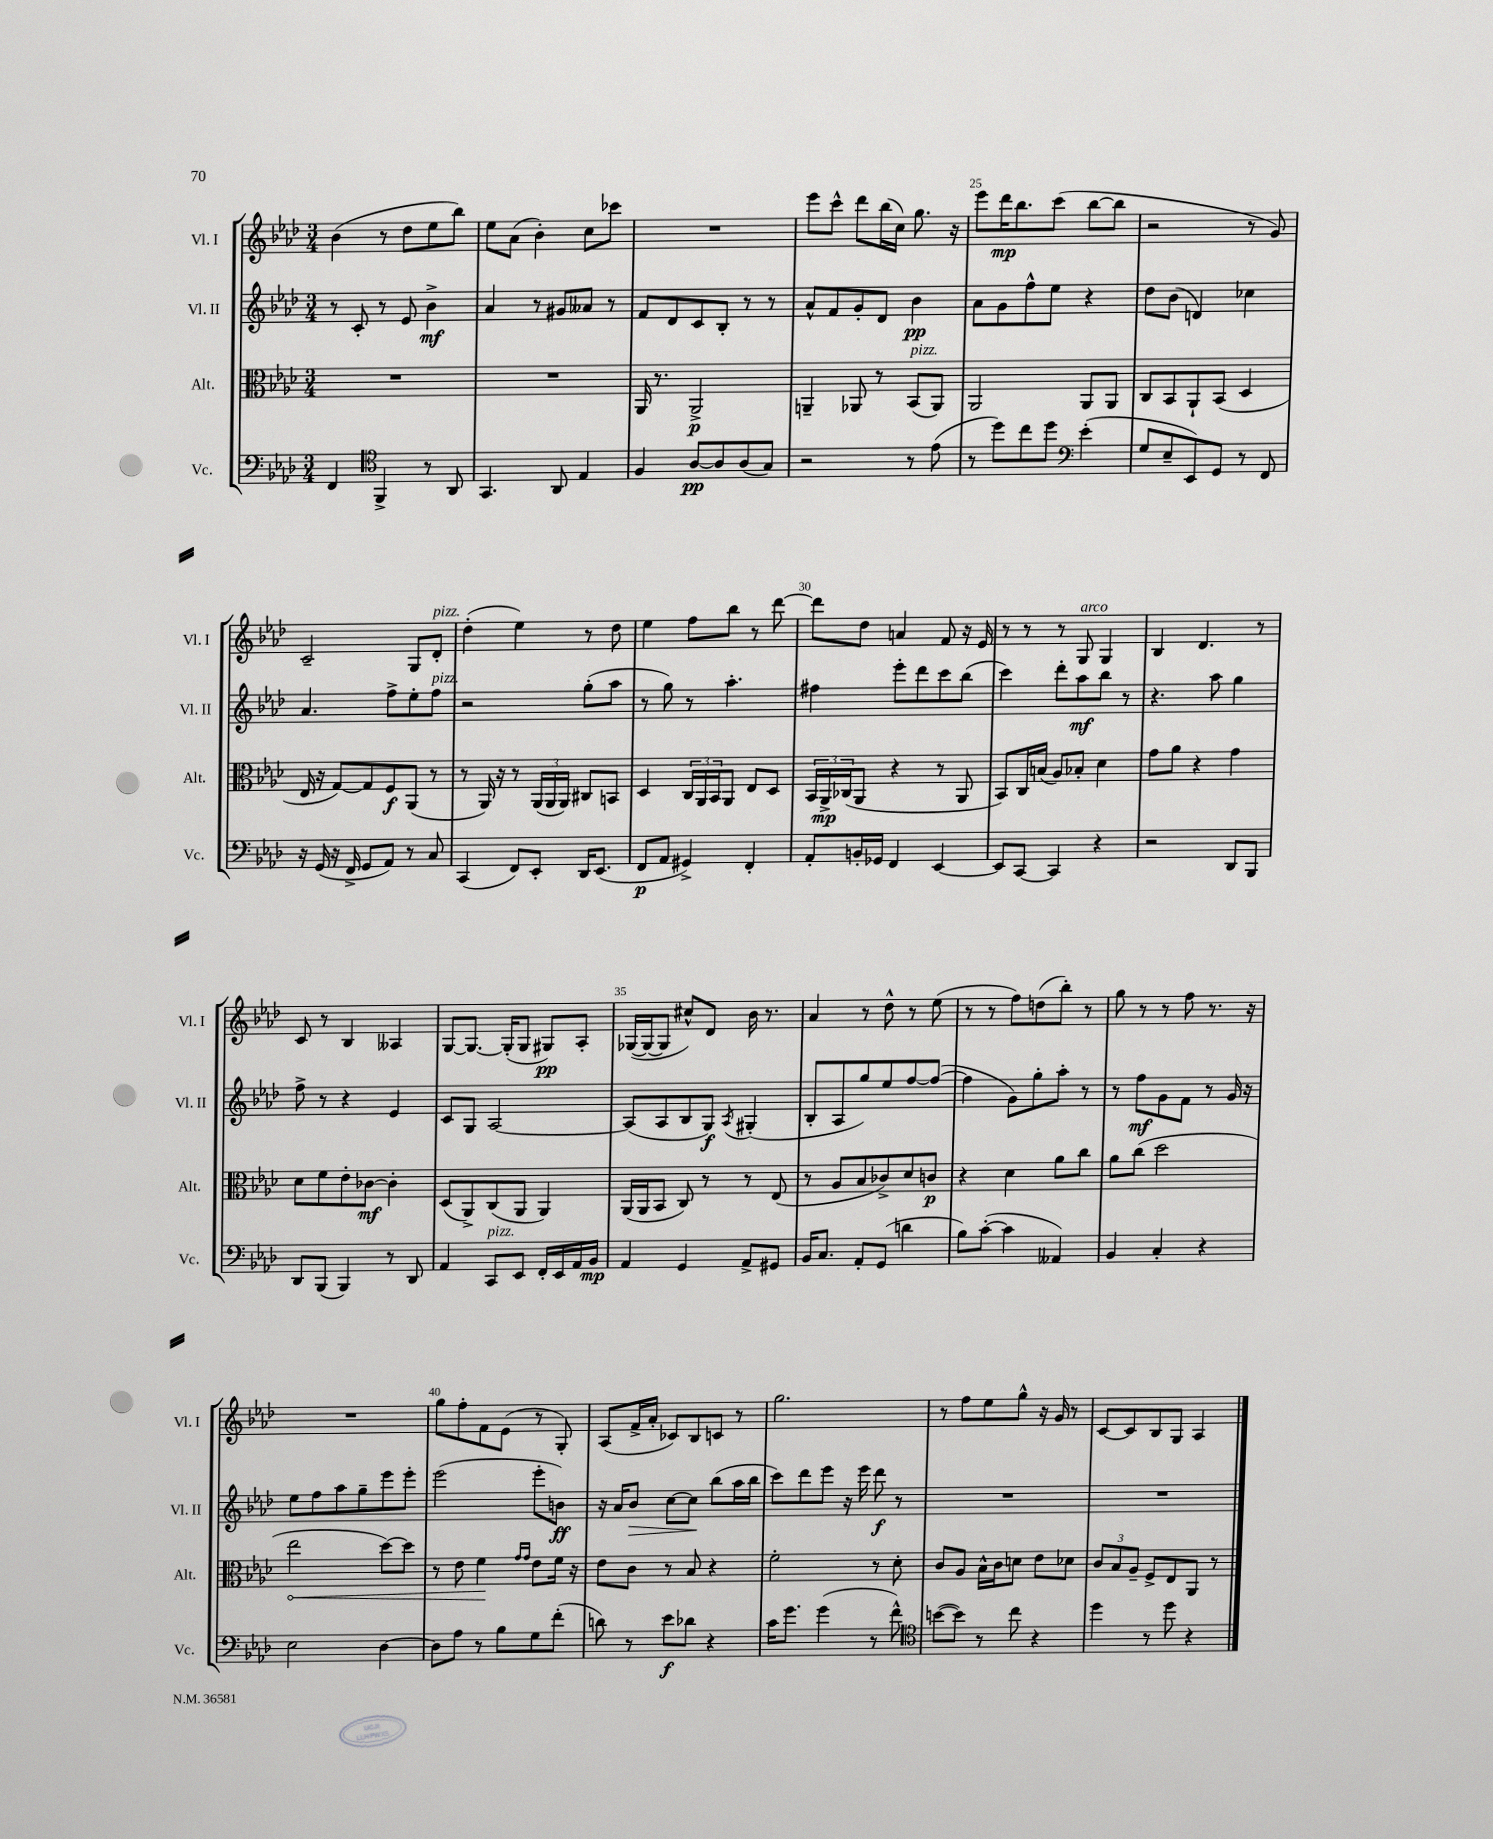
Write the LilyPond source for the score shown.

<<
\new StaffGroup <<
\new Staff = "s0" \with { instrumentName = "Vl. I" shortInstrumentName = "Vl. I" } {
    \clef treble \key aes \major \numericTimeSignature \time 3/4
    bes'4( r8 des''8 ees''8 bes''8) |
    ees''8 aes'8( bes'4-.) c''8 ces'''8 |
    R2. |
    ees'''8 c'''8-^ des'''8 bes''16( c''16) g''8. r16 |
    ees'''8 des'''16\mp bes''8. c'''8( bes''8~ bes''8 |
    r2 r8 g'8) |
    c'2-- g8 des'8-.^\markup { \italic "pizz." } |
    des''4-.( ees''4) r8 des''8 |
    ees''4 f''8 bes''8 r8 des'''8~ |
    des'''8 des''8 a'4 f'8 r16 ees'16 |
    r8 r8 r8 g8^\markup { \italic "arco" } g4 |
    bes4 des'4. r8 |
    c'8 r8 bes4 aeses4 |
    g8~ g8.~ g16-.( g8 gis8\pp) aes8-. |
    ges16~( ges16~ ges8 cis''8-^) des'8 bes'16 r8. |
    aes'4 r8 des''8-^ r8 ees''8( |
    r8 r8 f''8) d''8( bes''8-.) r8 |
    g''8 r8 r8 f''8 r8. r16 |
    R2. |
    g''8 f''8-. f'8 ees'8( r8 g8-.) |
    aes8( f'16-> aes'16-. ces'8) bes8 c'8 r8 |
    g''2. |
    r8 f''8 ees''8 g''8-^ r16 g'16 r8 |
    c'8~ c'8 bes8 g8 aes4 \bar "|." |
}
\new Staff = "s1" \with { instrumentName = "Vl. II" shortInstrumentName = "Vl. II" } {
    \clef treble \key aes \major \numericTimeSignature \time 3/4
    r8 c'8-. r8 ees'8 bes'4->\mf |
    aes'4 r8 gis'8 aeses'8 r8 |
    f'8 des'8 c'8 bes8-. r8 r8 |
    aes'8-^ f'8 g'8-. des'8 bes'4\pp |
    aes'8 g'8 f''8-^ ees''8 r4 |
    des''8 bes'8( d'4) ces''4 |
    aes'4. f''8-> ees''8-. f''8^\markup { \italic "pizz." } |
    r2 g''8-.( aes''8 |
    r8 g''8) r8 aes''4.-. |
    fis''4 ees'''8-. des'''8 c'''8 bes''8( |
    c'''4) des'''8-. aes''8\mf bes''8 r8 |
    r4. aes''8 g''4 |
    f''8-> r8 r4 ees'4 |
    c'8 g8 aes2~ |
    aes8( aes8 bes8 g8\f) \acciaccatura { aes8 } gis4-.( |
    bes8-. aes8 g''8) ees''8 f''8~ f''8~( |
    f''4 g'8) g''8-. aes''8-. r8 |
    r8 f''8\mf g'8 f'8 r8 g'16 r16 |
    ees''8 f''8 aes''8 g''8-- ees'''8 ees'''8-. |
    ees'''2( ees'''8-. b'8\ff) |
    r16 aes'16 bes'8\> c''8~ c''8\! bes''8( aes''16 bes''16 |
    c'''8) des'''8 ees'''8 r16 ees'''16 des'''8\f r8 |
    R2. |
    R2. \bar "|." |
}
\new Staff = "s2" \with { instrumentName = "Alt." shortInstrumentName = "Alt." } {
    \clef alto \key aes \major \numericTimeSignature \time 3/4
    R2. |
    R2. |
    aes,16 r8. aes,2->\p |
    a,4-- aes,8 r8 bes,8^\markup { \italic "pizz." }( aes,8) |
    aes,2 aes,8 aes,8 |
    c8 bes,8 aes,8-! bes,8( des4 |
    ees16 r16 g8~) g8 f8\f aes,8( r8 |
    r8 aes,16) r16 r8 \tuplet 3/2 { aes,16( aes,16 aes,16) } cis8 b,8 |
    des4 \tuplet 3/2 { c16 aes,16 bes,16 } aes,8 ees8 des8 |
    \tuplet 3/2 { bes,16 aes,16->\mp ces16( } aes,8 r4 r8 aes,8 |
    bes,8) c16 b16( aes8) bes8-. des'4 |
    g'8 aes'8 r4 g'4 |
    des'8 f'8 ees'8-. ces'8~\mf ces'4-. |
    des8( aes,8->) c8( aes,8 aes,4) |
    aes,16( aes,16 bes,8 c8) r8 r8 ees8( |
    r8 aes8 bes8 ces'8->) des'8 c'8\p |
    r4 des'4 aes'8 c''8 |
    aes'8 c''8( des''2 |
    \once \override Hairpin.circled-tip = ##t ees''2\< des''8~) des''8 |
    r8 ees'8 f'4\! \grace { g'16 g'16 } ees'8 f'16 r16 |
    ees'8 c'8 r8 bes8 r4 |
    f'2-. r8 des'8-. |
    c'8 aes8 bes16-^ c'16 d'8 ees'8 des'8 |
    \tuplet 3/2 { c'8 bes8 aes8-- } f8-> ees8 aes,8 r8 \bar "|." |
}
\new Staff = "s3" \with { instrumentName = "Vc." shortInstrumentName = "Vc." } {
    \clef bass \key aes \major \numericTimeSignature \time 3/4
    f,4 \clef tenor f,4-> r8 aes,8 |
    g,4. aes,8 ees4 |
    f4 aes8~\pp aes8 aes8( g8) |
    r2 r8 ees'8( |
    r8 des''8) c''8 des''8 \clef bass ees'4-.( |
    g8 ees8-- ees,8) g,8 r8 f,8 |
    r16 g,16( r16 f,16-> g,8 aes,8) r8 c8 |
    c,4( f,8) ees,8-. des,16 ees,8.( |
    f,8\p aes,8 gis,4->) f,4-. |
    aes,8-. b,16-. ges,16 f,4 ees,4~ |
    ees,8 c,8~ c,4 r4 |
    r2 des,8 bes,,8 |
    des,8 bes,,8( bes,,4) r8 des,8 |
    aes,4 c,8^\markup { \italic "pizz." } ees,8 f,16-. ees,16 aes,16 bes,16\mp |
    aes,4 g,4 aes,8-> gis,8 |
    bes,16 c8. aes,8-. g,8( d'4 |
    bes8) c'8~-.( c'4 aeses,4) |
    bes,4 c4-. r4 |
    ees2 des4~ |
    des8 aes8 r8 bes8 g8 f'8-.( |
    d'8) r8 ees'8\f des'8 r4 |
    c'16 g'8. g'4( r8 f'8-^) |
    \clef tenor b'8~( b'8) r8 c''8 r4 |
    des''4 r8 des''8 r4 \bar "|." |
}
>>
>>
\layout { \context { \Score currentBarNumber = #21 \override BarNumber.break-visibility = ##(#f #t #t) barNumberVisibility = #(every-nth-bar-number-visible 5) } }
